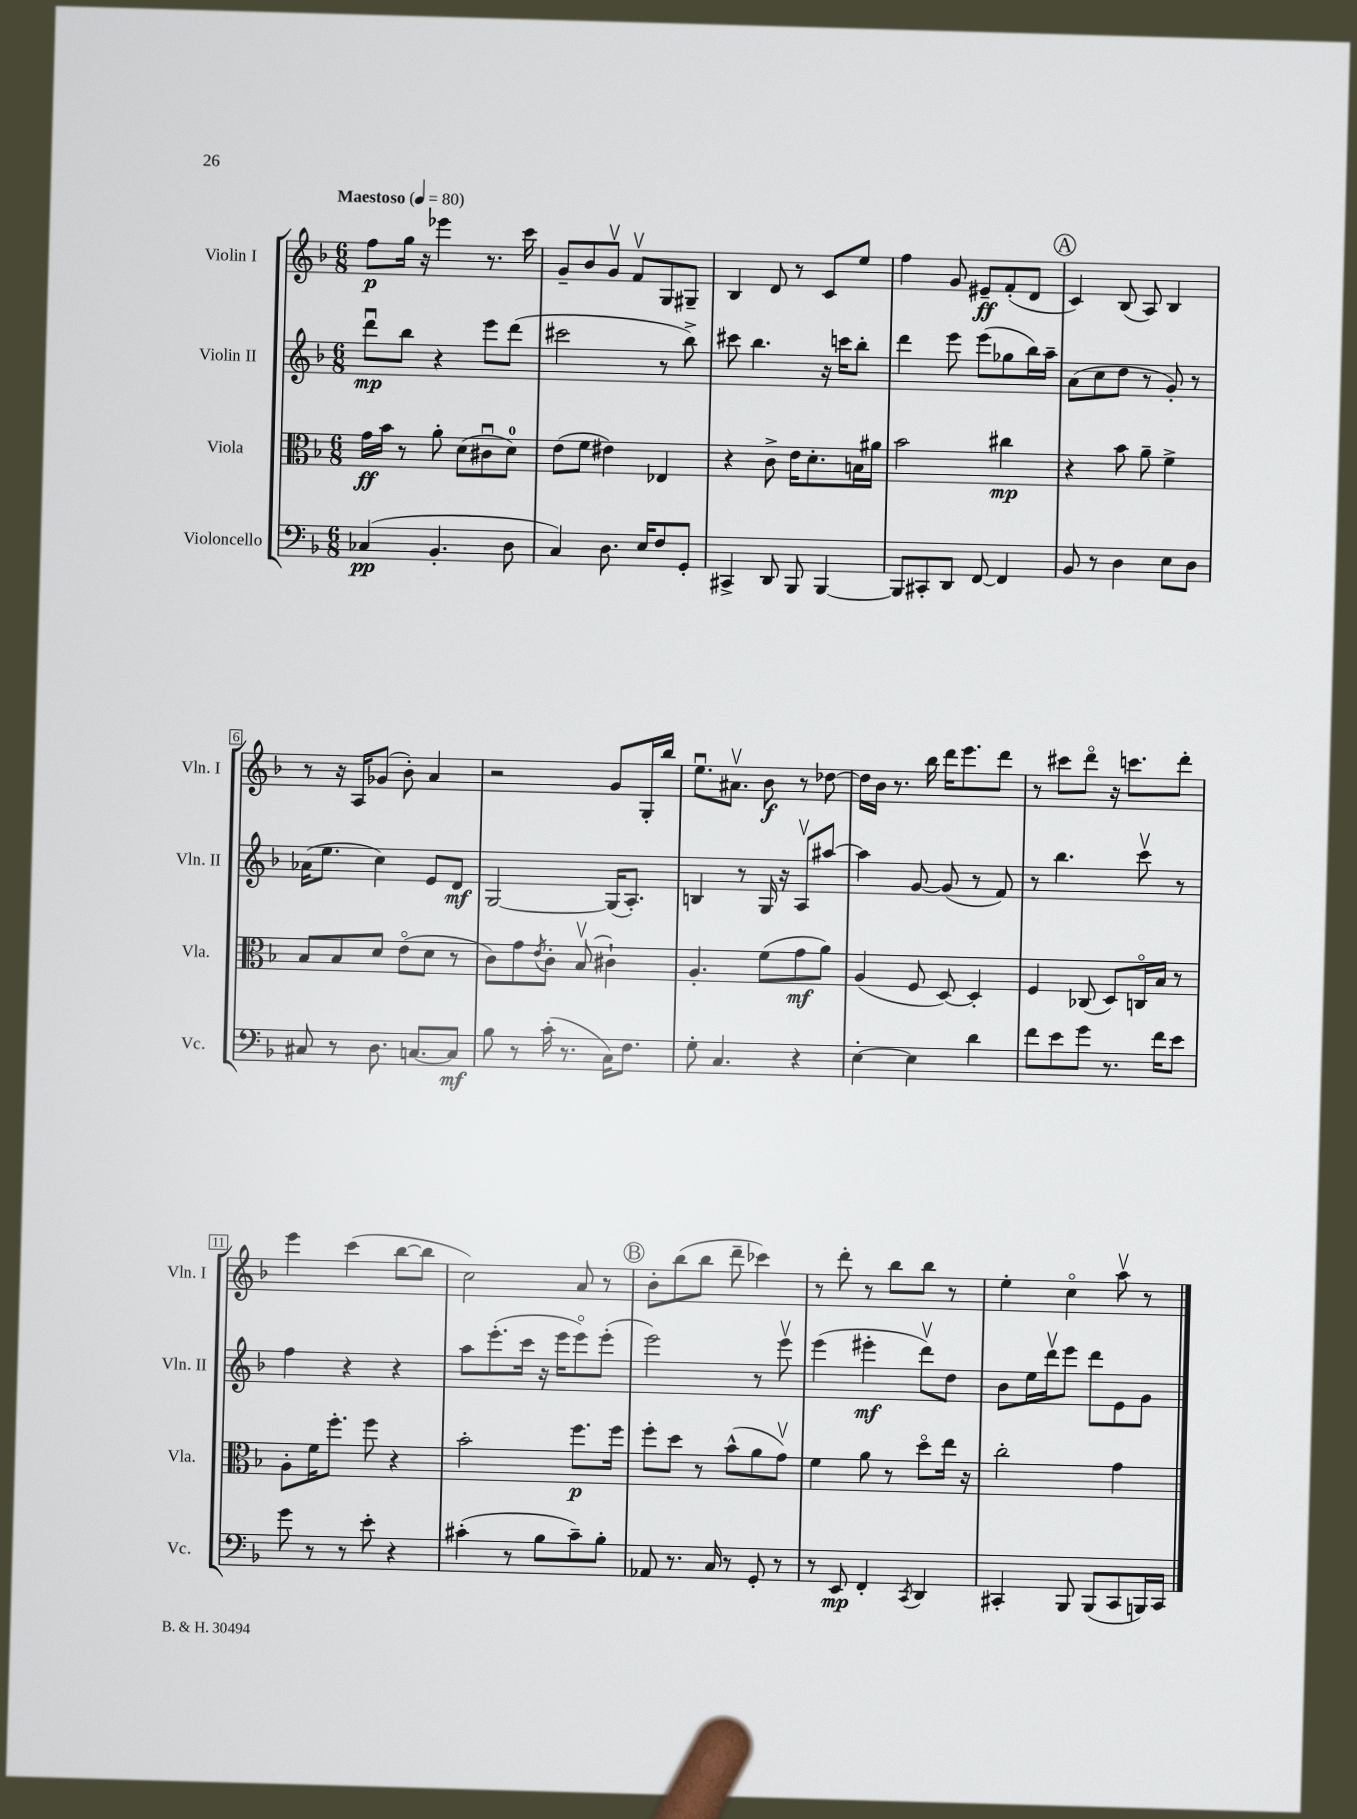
<<
\new StaffGroup <<
\new Staff = "s0" \with { instrumentName = "Violin I" shortInstrumentName = "Vln. I" } {
    \clef treble \key f \major \numericTimeSignature \time 6/8 \tempo "Maestoso" 4 = 80
    f''8\p g''16 r16 ees'''4 r8. c'''16 |
    g'8-- bes'8 g'8\upbow f'8\upbow g8 gis8-- |
    bes4 d'8 r8 c'8 e''8 |
    f''4 g'8 eis'8--\ff f'8-.( d'8 |
    \mark \markup { \circle "A" } c'4) bes8( a8) bes4 |
    r8 r16 a16 ges'8( bes'8-.) a'4 |
    r2 g'8 g16-. bes''16 |
    e''8.\downbow ais'8.\upbow bes'8\f r8 des''8~ |
    des''16 bes'16 r8. bes''16 d'''16 e'''8. d'''8 |
    r8 cis'''8 d'''8\flageolet r16 c'''8. d'''8-. |
    e'''4 c'''4( bes''8~ bes''8 |
    c''2) a'8 r8 |
    \mark \markup { \circle "B" } bes'8-. bes''8( bes''8 d'''8-- ces'''4) |
    r8 d'''8-. r8 bes''8 bes''8 r8 |
    e''4-. c''4\flageolet a''8\upbow r8 \bar "|." |
}
\new Staff = "s1" \with { instrumentName = "Violin II" shortInstrumentName = "Vln. II" } {
    \clef treble \key f \major \numericTimeSignature \time 6/8
    d'''8\downbow\mp bes''8 r4 e'''8 d'''8( |
    cis'''2 r8 bes''8->) |
    cis'''8 bes''4. r16 c'''16 bes''8-. |
    d'''4 e'''8 e'''8( ges''8 bes''16) a''16-- |
    \mark \markup { \circle "A" } a'8( c''8 d''8 r8 g'8-.) r8 |
    aes'16( e''8. c''4) e'8 d'8\mf |
    g2~ g16( a8.-.) |
    b4 r8 g16 r16 a8\upbow ais''8~ |
    ais''4 g'8~ g'8( r8 f'8) |
    r8 bes''4. c'''8\upbow r8 |
    f''4 r4 r4 |
    a''8 e'''8.-.( c'''16 r16 e'''16 e'''8\flageolet) e'''8-.( |
    \mark \markup { \circle "B" } e'''2) r8 e'''8\upbow |
    e'''4( eis'''4-.\mf d'''8\upbow) d''8 |
    bes'8 e''16 d'''16\upbow e'''8 d'''8 e'8 g'8 \bar "|." |
}
\new Staff = "s2" \with { instrumentName = "Viola" shortInstrumentName = "Vla." } {
    \clef alto \key f \major \numericTimeSignature \time 6/8
    g'16\ff bes'16 r8 a'8-. d'8( cis'8\downbow d'8-0) |
    e'8( f'8 eis'4) ees4 |
    r4 c'8-> e'16 d'8.-. b16 ais'16 |
    bes'2 cis''4\mp |
    \mark \markup { \circle "A" } r4 bes'8 a'8-- f'4-> |
    bes8 bes8 d'8 e'8\flageolet( d'8 r8 |
    c'8) g'8 \acciaccatura { e'8 } c'8-. bes8\upbow( cis'4-!) |
    a4.-. f'8( g'8\mf a'8) |
    a4( f8 d8~) d4-. |
    f4 ces8( d8) c16\flageolet bes16 r8 |
    a8-. f'16 f''8.-. f''8 r4 |
    bes'2-. f''8.\p f''16 |
    \mark \markup { \circle "B" } f''8-. d''8 r8 bes'8-^( a'8 g'8\upbow) |
    f'4 a'8 r8 d''8\flageolet e''16 r16 |
    c''2-. g'4 \bar "|." |
}
\new Staff = "s3" \with { instrumentName = "Violoncello" shortInstrumentName = "Vc." } {
    \clef bass \key f \major \numericTimeSignature \time 6/8
    ces4\pp( bes,4.-. d8 |
    c4) d8. e16 f8 g,8-. |
    cis,4-> d,8 bes,,8 bes,,4~ |
    bes,,8 cis,8-. d,8 f,8~ f,4 |
    \mark \markup { \circle "A" } bes,8 r8 d4 e8 d8 |
    cis8 r8 d8. c8.~ c8\mf |
    bes8 r8 c'16-.( r8. c16) f8. |
    g8-. c4. r4 |
    e4~-. e4 d'4 |
    f'8 e'8 g'8 r8. f'16 e'8 |
    g'8 r8 r8 e'8-. r4 |
    cis'4-.( r8 bes8 cis'8--) bes8-. |
    \mark \markup { \circle "B" } aes,8 r8. c16 r8 g,8-. r8 |
    r8 e,8\mp f,4-. \acciaccatura { c,8 } d,4 |
    cis,4-. bes,,8 bes,,8( cis,8 b,,16) cis,16 \bar "|." |
}
>>
>>
\layout { \context { \Score \override BarNumber.stencil = #(make-stencil-boxer 0.1 0.3 ly:text-interface::print) } }
